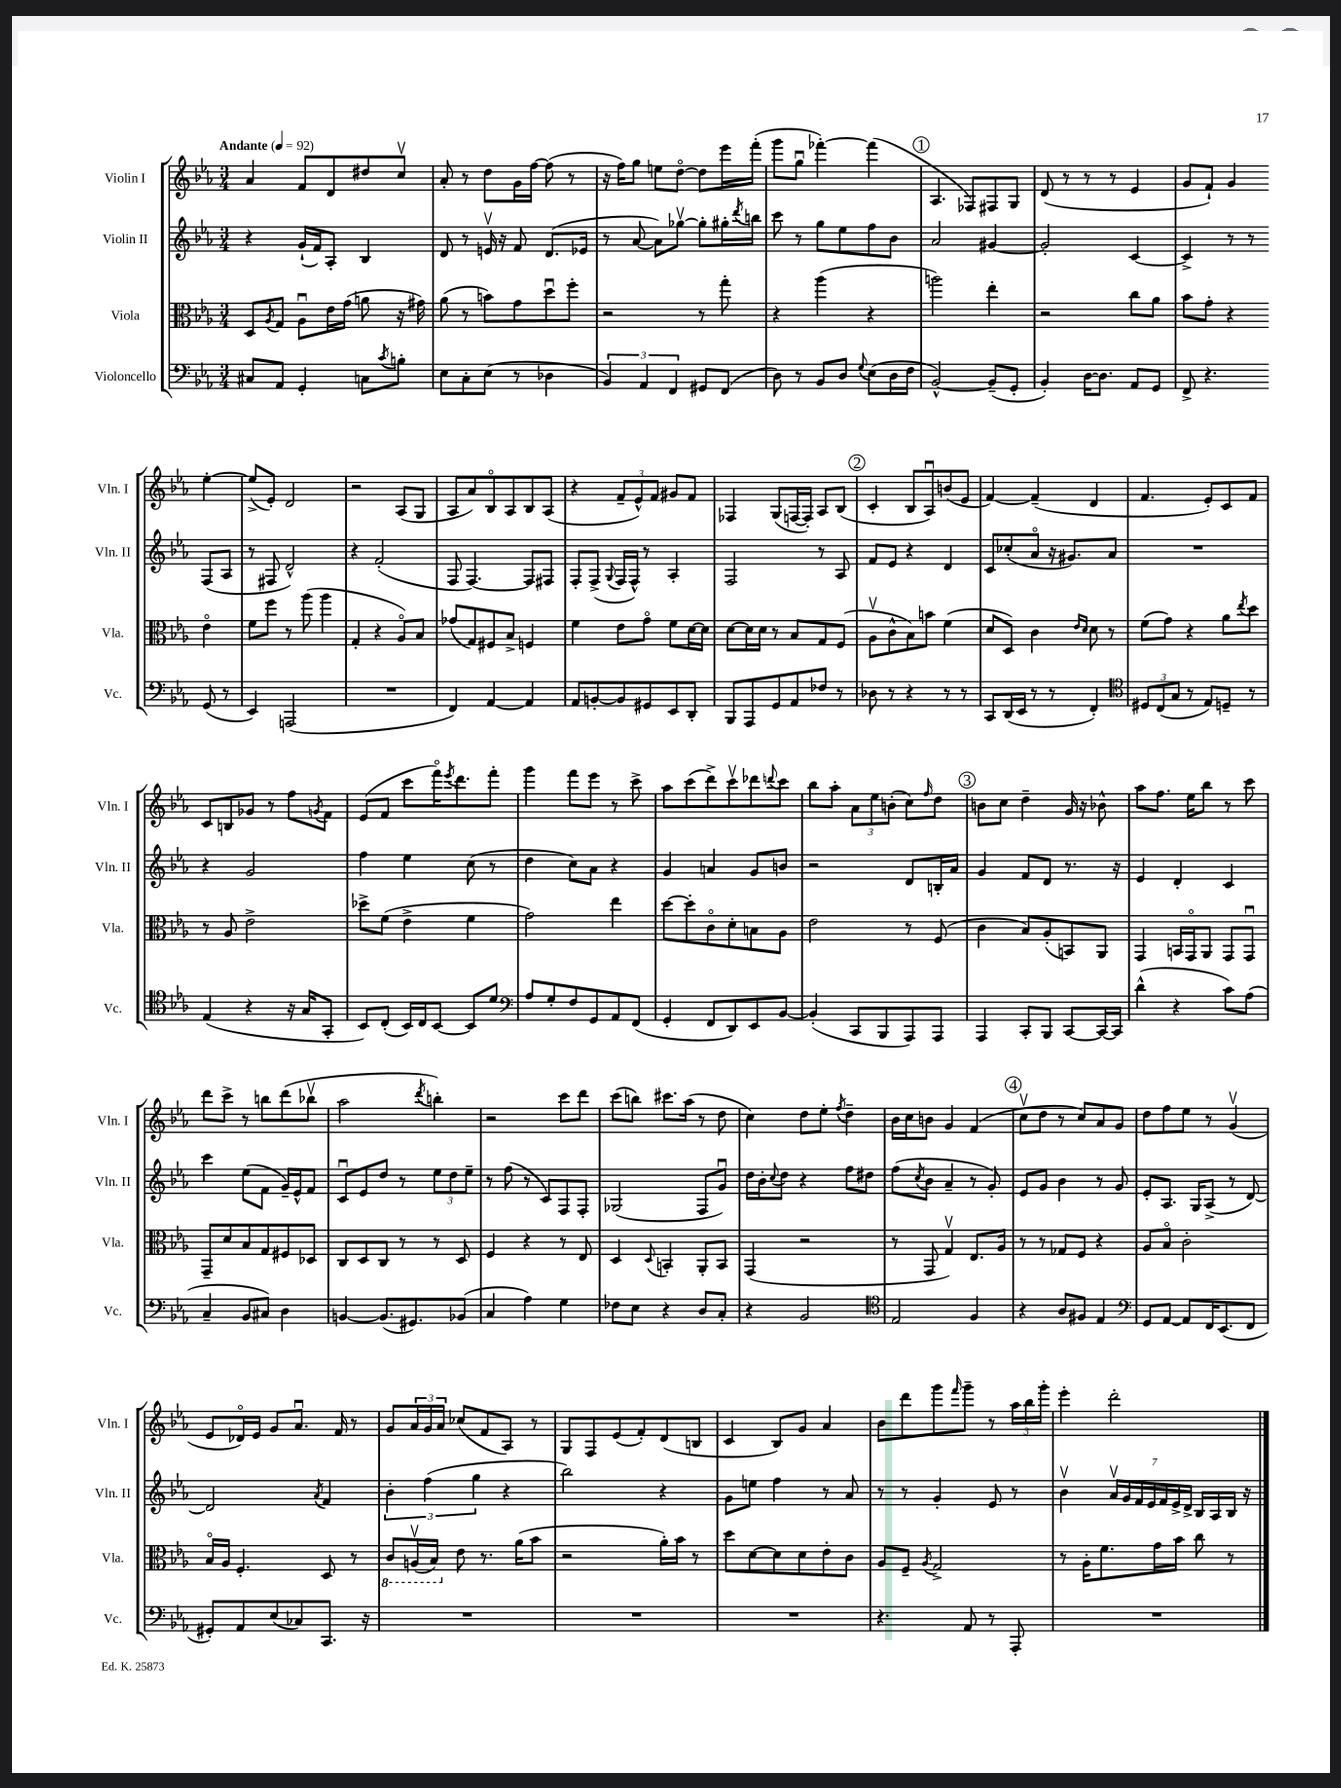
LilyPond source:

<<
\new StaffGroup <<
\new Staff = "s0" \with { instrumentName = "Violin I" shortInstrumentName = "Vln. I" } {
    \clef treble \key ees \major \numericTimeSignature \time 3/4 \tempo "Andante" 4 = 92
    aes'4 f'8 d'8 dis''8 c''8\upbow |
    aes'8-. r8 d''8 g'16 f''16~ f''8( r8 |
    r16 f''16) g''8 e''8 d''8~\flageolet d''8 ees'''16 f'''16-.( |
    g'''8 g''8\downbow fes'''4~-.) fes'''4( |
    \mark \markup { \circle "1" } aes4. fes8) fis8 g8 |
    d'8( r8 r8 r8 ees'4 |
    g'8 f'8-!) g'4 ees''4~-. |
    ees''8->( ees'8-.) d'2 |
    r2 aes8( g8 |
    aes8 aes'8) bes8\flageolet aes8 bes8 aes8( |
    r4 \tuplet 3/2 { f'8-- ees'8-^) f'8 } gis'8 f'8 |
    fes4 g8( f16~ f16-.) aes8 bes8( |
    \mark \markup { \circle "2" } c'4-. bes8 aes8\downbow) b'8( ees'8 |
    f'4~) f'4--( d'4 |
    f'4. ees'8-.) c'8 f'8 |
    c'8 b8 ges'8 r8 f''8 \acciaccatura { g'8 } f'8 |
    ees'8( f'8 c'''8 f'''16\flageolet) \acciaccatura { ees'''8 } d'''8. f'''8-. |
    g'''4 f'''8 ees'''8 r8 c'''8-> |
    aes''8 c'''8( d'''8->) c'''8\upbow des'''8 \appoggiatura { d'''8 } c'''8 |
    bes''8 aes''8-. \tuplet 3/2 { aes'8 ees''8 b'8-.( } c''8) \grace { f''16 } d''8 |
    \mark \markup { \circle "3" } b'8 c''8 d''4-- g'16 r16 bes'8-^ |
    aes''8 f''8. ees''16 bes''8 r8 c'''8 |
    d'''8 c'''8-> r8 b''8 d'''8( bes''8\upbow |
    aes''2 \acciaccatura { d'''8 } b''4-.) |
    r2 c'''8 d'''8 |
    c'''8( b''8) cis'''8. aes''16( r8 d''8 |
    c''4) d''8 ees''8-. \acciaccatura { f''8 } d''4-- |
    bes'16 c''16 b'8 g'4 f'4( |
    \mark \markup { \circle "4" } c''8\upbow d''8 r8 c''8) aes'8 g'8 |
    d''8 f''8 ees''8 r8 g'4\upbow( |
    ees'8 des'16\flageolet) ees'16 g'8 aes'8.\downbow f'16 r8 |
    g'8 \tuplet 3/2 { aes'16 g'16 aes'16 } ces''8( f'8 aes8) r8 |
    g8 f8 ees'8( f'8-.) d'8( b8 |
    c'4 bes8) g'8 aes'4 |
    bes'8 d'''8 g'''8 \grace { f'''16 } g'''8-- r8 \tuplet 3/2 { aes''16 bes''16 g'''16-. } |
    ees'''4-. d'''2-. \bar "|." |
}
\new Staff = "s1" \with { instrumentName = "Violin II" shortInstrumentName = "Vln. II" } {
    \clef treble \key ees \major \numericTimeSignature \time 3/4
    r4 g'16-!( f'16) aes8-. bes4 |
    d'8 r8 e'16\upbow r16 f'8 d'8.( ees'16 |
    r8 aes'8~ aes'8) ges''8~\upbow ges''8-. gis''16-. \acciaccatura { d'''8 } b''16 |
    c'''8 r8 g''8 ees''8 f''8 bes'8 |
    \mark \markup { \circle "1" } aes'2 gis'4~ |
    gis'2-. c'4~ |
    c'4-> r8 r8 f8( aes8 |
    r8 fis8 d'2-^) |
    r4 f'2-.( |
    f8 f4.~) f8 fis8 |
    f8-. f8->( \appoggiatura { g8 } f16 f16-^) r8 aes4-. |
    f2 r8 aes8 |
    \mark \markup { \circle "2" } f'8 ees'8 r4 d'4 |
    c'8 ces''8-.( aes'8\flageolet r16 gis'8.) aes'8 |
    R2. |
    r4 g'2 |
    f''4 ees''4 c''8( r8 |
    d''4 c''8) aes'8 r4 |
    g'4 a'4 g'8 b'8 |
    r2 d'8 b16-. aes'16 |
    \mark \markup { \circle "3" } g'4 f'8 d'8 r8. r16 |
    ees'4 d'4-. c'4 |
    c'''4 ees''8( f'8 g'16--) ees'16-^ f'8 |
    c'8\downbow ees'8 d''8 r8 \tuplet 3/2 { ees''8 d''8 ees''8-- } |
    r8 f''8( r8 c'8) f8 f8-. |
    ges2( f8 g'8\downbow) |
    d''16 bes'16-. \appoggiatura { c''8 } d''8 r4 f''8 dis''8 |
    f''8( \acciaccatura { c''8 } bes'8 aes'4-- r8 g'8-.) |
    \mark \markup { \circle "4" } ees'8 g'8 bes'4 r8 g'8 |
    ees'8-. aes8. g16 aes8->( r8 d'8~) |
    d'2 \acciaccatura { aes'8 } f'4 |
    \tuplet 3/2 { bes'4-. f''4( g''4 } r4 |
    bes''2) r4 |
    g'8 e''8 f''4 r8 aes'8 |
    r8 r8 g'4-. ees'8 r8 |
    bes'4\upbow \tuplet 7/4 { aes'16\upbow g'16 f'16 ees'16 f'16 ees'16-> d'16-> } bes16 aes16 bes16 r16 \bar "|." |
}
\new Staff = "s2" \with { instrumentName = "Viola" shortInstrumentName = "Vla." } {
    \clef alto \key ees \major \numericTimeSignature \time 3/4
    d8 \acciaccatura { aes8 } g8 aes8\downbow ees'16 g'16( a'8 r16 gis'16) |
    aes'8( r8 b'8) g'8 d''8\downbow f''8-. |
    r2 r8 g''8-. |
    r4 aes''4( r4 |
    \mark \markup { \circle "1" } a''2) ees''4-. |
    r2 c''8 aes'8 |
    bes'8 g'8-. r4 ees'4\flageolet |
    f'8 f''8 r8 aes''8( aes''4 |
    g4-. r4 aes8\flageolet) bes8 |
    ges'8( g8) fis8 bes8-> f4 |
    f'4 ees'8 g'8\flageolet f'8 d'16~ d'16 |
    d'8~ d'16 d'16 r8 bes8 g8 f8( |
    \mark \markup { \circle "2" } aes8\upbow c'8-^ bes8) b'8 f'4( |
    d'8 d8) c'4 \grace { ees'16 d'16 } d'8 r8 |
    f'8( g'8) r4 aes'8 \acciaccatura { ees''8 } d''8 |
    r8 aes8 ees'2-> |
    des''8-> f'8( ees'4-> f'4 |
    g'2) ees''4 |
    d''8~ d''8-. c'8\flageolet d'8-. b8 aes8 |
    ees'2 r8 f8( |
    \mark \markup { \circle "3" } c'4 bes8) aes8-.( b,8) aes,8 |
    g,4 b,16 g,16\flageolet aes,8 g,8 g,8\downbow |
    g,8-- d'8 bes8 g8 fis8 des8 |
    c8 d8 c8 r8 r8 d8 |
    f4 r4 r8 ees8 |
    d4 \appoggiatura { d8 } b,4-. aes,8-. b,8 |
    g,4( r2 |
    r8 g,8 g4\upbow) ees8. aes16 |
    \mark \markup { \circle "4" } r8 r8 ges8 f8 r4 |
    aes8 bes8\flageolet c'2-. |
    bes16\flageolet aes16 f4.-. d8 r8 |
    \ottava #-1 c8 a,16\upbow( bes,16) \ottava #0 ees'8 r8. aes'16( bes'8 |
    r2 aes'16-.) bes'16 r8 |
    d''8 d'8~ d'8 d'8 ees'8-. c'8 |
    aes8 f8-- \acciaccatura { aes8 } g2-> |
    r8 aes16-. f'8. g'16 bes'16 c''8 r8 \bar "|." |
}
\new Staff = "s3" \with { instrumentName = "Violoncello" shortInstrumentName = "Vc." } {
    \clef bass \key ees \major \numericTimeSignature \time 3/4
    cis8 aes,8 g,4-. c8 \acciaccatura { c'8 } b8-. |
    ees8 c8-. ees8( r8 des4 |
    \tuplet 3/2 { bes,4) aes,4 f,4 } gis,8 f,8( |
    d8) r8 bes,8 d8 \appoggiatura { g8 } ees8( d16 f16 |
    \mark \markup { \circle "1" } bes,2~-^) bes,8--( g,8-. |
    bes,4-.) d16~ d8. aes,8 g,8 |
    f,8-> r4. g,8( r8 |
    ees,4) a,,2( |
    R2. |
    f,4) aes,4~ aes,4 |
    aes,8 b,8~-. b,8 gis,8 ees,8 d,8-. |
    bes,,8 aes,,8 g,8 aes,8 fes8 r8 |
    \mark \markup { \circle "2" } des8 r8 r4 r8 r8 |
    c,8 d,16( ees,16 r8 r8 f,4-.) |
    \clef tenor \tuplet 3/2 { dis8 c8( g8 } r8 ees8) d8-- r8 |
    ees4( r4 r16 g16 g,8-. |
    bes,8) c8-.( bes,16) c16 bes,8~ bes,8 d'8 |
    \clef bass aes8 g8-. f8 g,8 aes,8 f,8( |
    g,4-. f,8 d,8) ees,8 bes,8~ |
    bes,4-.( c,8 bes,,8 aes,,8) aes,,8 |
    \mark \markup { \circle "3" } aes,,4 c,8-. bes,,8 c,8~ c,16~ c,16 |
    d'4-^( r4 c'8) aes8( |
    c4-- bes,8 cis8) d4 |
    b,4~ b,8.( gis,8.) bes,8( |
    c4 aes4) g4 |
    fes8 ees8 r4 d8 c8-. |
    r4 bes,2 |
    \clef tenor ees2 f4 |
    \mark \markup { \circle "4" } r4 aes8 fis8 ees4 |
    \clef bass g,8 aes,8~ aes,8 f,16 ees,8.( f,8 |
    gis,8-.) aes,8 ees8( ces8) c,8. r16 |
    R2. |
    R2. |
    R2. |
    r4. aes,8 r8 aes,,8-. |
    R2. \bar "|." |
}
>>
>>
\layout { \context { \Score \remove "Bar_number_engraver" } }
